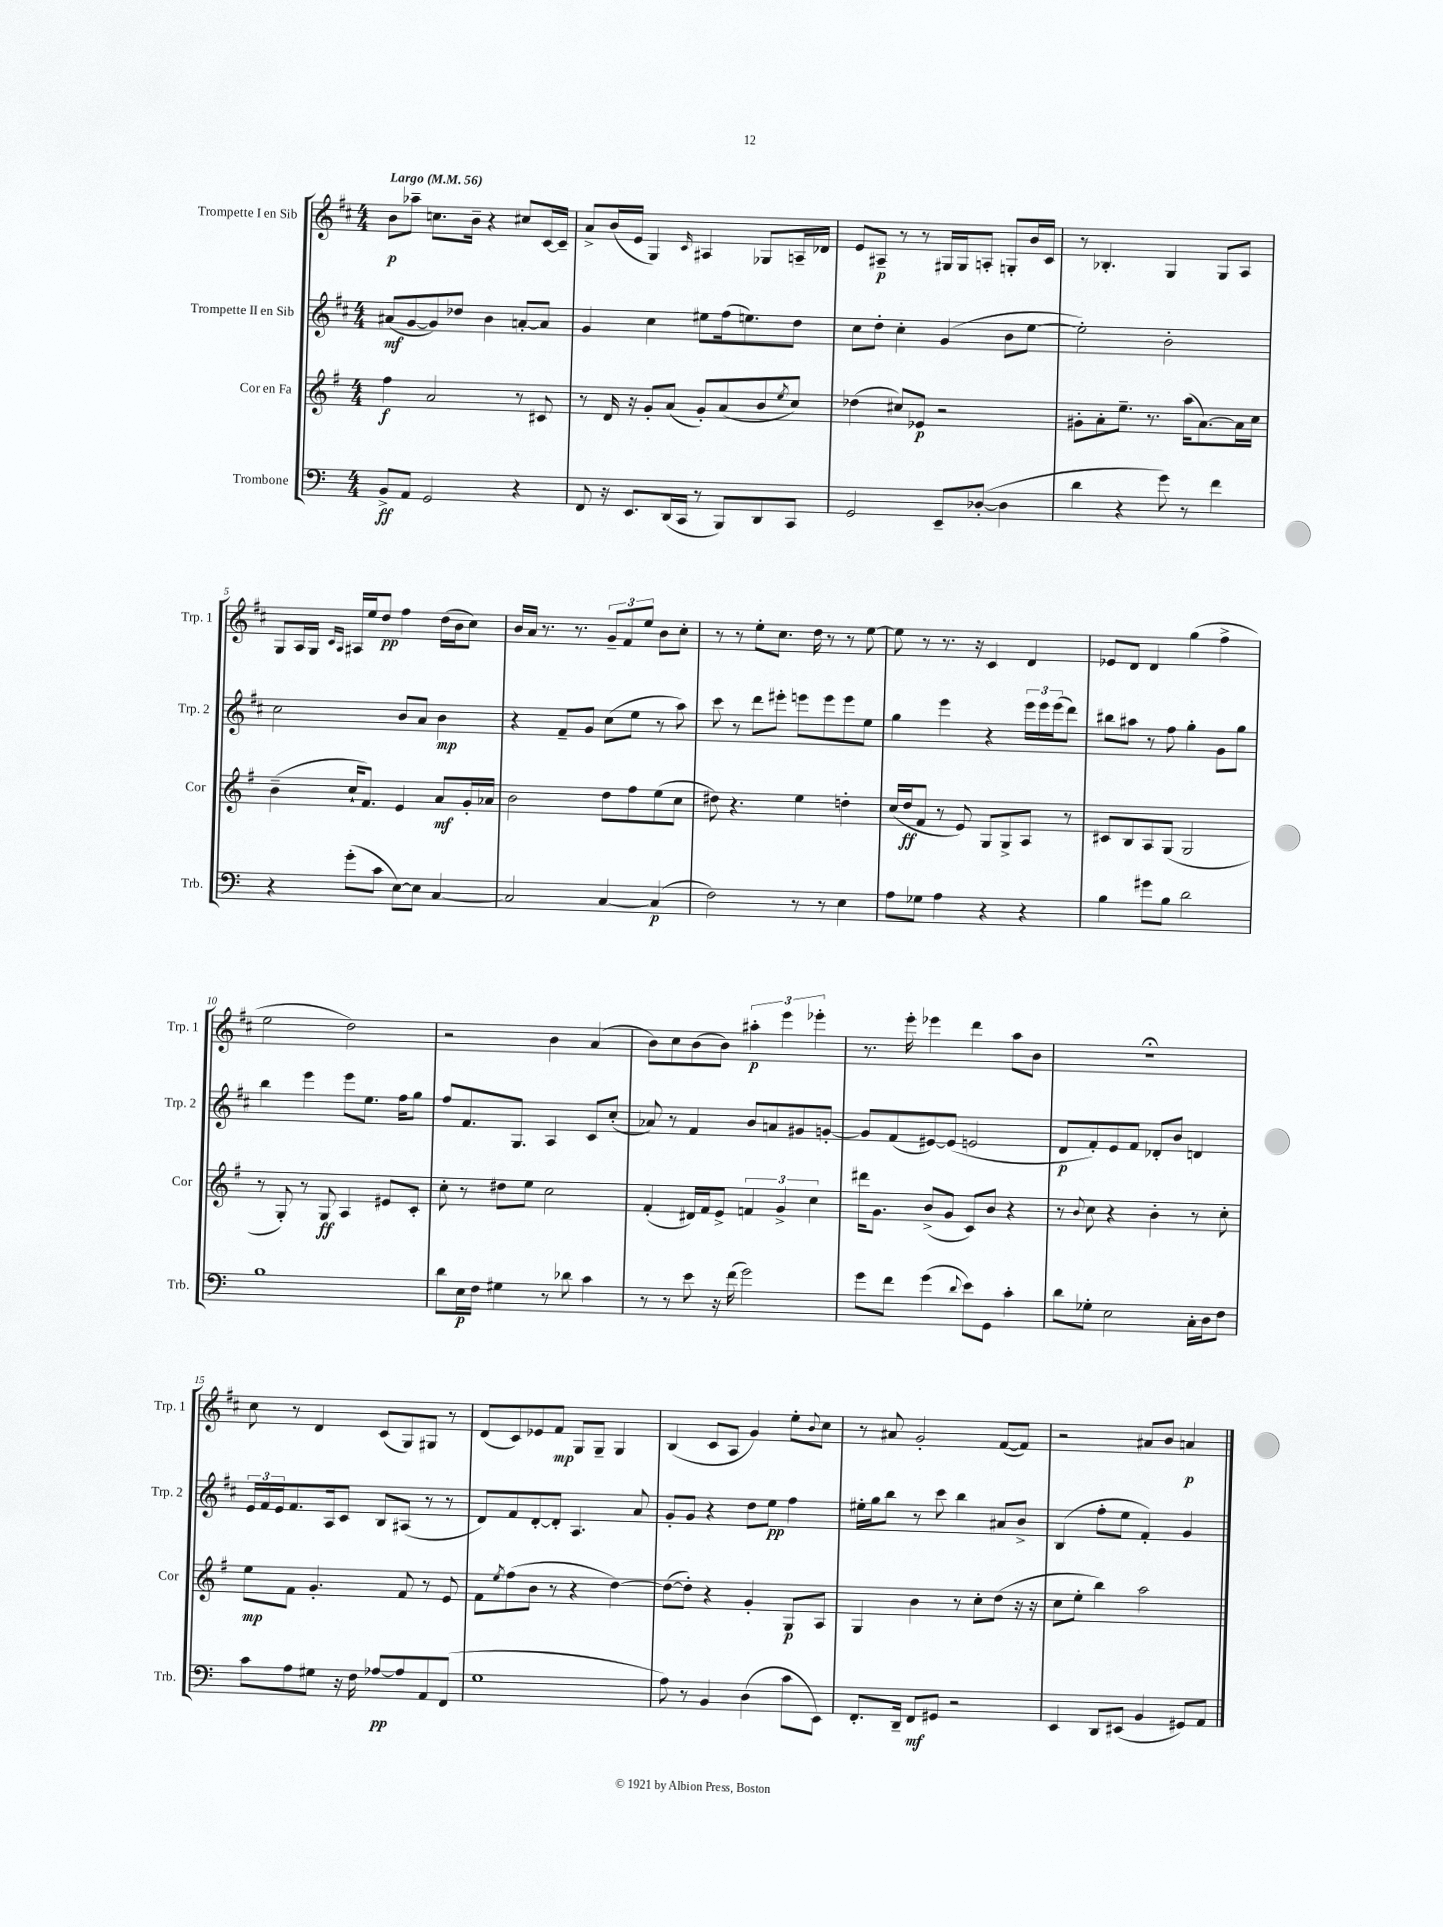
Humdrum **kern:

**kern	**dynam	**kern	**dynam	**kern	**dynam	**kern	**dynam
*part4	*part4	*part3	*part3	*part2	*part2	*part1	*part1
*staff4	*staff4	*staff3	*staff3	*staff2	*staff2	*staff1	*staff1
*I"Trombone	*	*I"Cor en Fa	*	*I"Trompette II en Sib	*	*I"Trompette I en Sib	*
*I'Trb.	*	*I'Cor	*	*I'Trp. 2	*	*I'Trp. 1	*
*clefF4	*	*clefG2	*	*clefG2	*	*clefG2	*
*k[]	*	*k[f#]	*	*k[f#c#]	*	*k[f#c#]	*
*M4/4	*	*M4/4	*	*M4/4	*	*M4/4	*
*MM56	*	*MM56	*	*MM56	*	*MM56	*
=1	=1	=1	=1	=1	=1	=1	=1
!	!	!	!	!	!	!LO:TX:a:B:t=Largo	!
8BB^/L	ff	4ff#\	f	(8a#X/L	mf	8b\L	p
8AA/J	.	.	.	[8g/	.	8aa-X~\J	.
2GG/	.	2a/	.	8g/])	.	8.ccn\L	.
.	.	.	.	8dd-X/J	.	.	.
.	.	.	.	.	.	16b~\Jk	.
.	.	.	.	4b\	.	4r	.
4r	.	8r	.	[8an'/L	.	8cc#X/L	.
.	.	8c#X/	.	8a/J]	.	[16c#/L	.
.	.	.	.	.	.	16c#~/JJ]	.
=2	=2	=2	=2	=2	=2	=2	=2
8FF/	.	8r	.	4g/	.	8a^/L	.
16r	.	16d/	.	.	.	(16b/L	.
8.EE/L	.	16r	.	.	.	16e/JJ	.
.	.	8g'/L	.	4cc#\	.	4G/)	.
(16DD/L	.	(8a/J	.	.	.	.	.
16CC/JJ	.	.	.	.	.	.	.
.	.	.	.	.	.	16qqc#/	.
8r	.	8g'/L)	.	8ee#X\L	.	4A#X/	.
8BBB/L)	.	(8a/	.	(16ff#\k	.	.	.
.	.	.	.	8.een\)	.	.	.
8DD/	.	8b/	.	.	.	8G-X/L	.
.	.	8qee/	.	.	.	.	.
8CC/J	.	8cc/J)	.	8dd\J	.	16An~/L	.
.	.	.	.	.	.	16d-X/JJ	.
=3	=3	=3	=3	=3	=3	=3	=3
2GG/	.	(4dd-X\	.	8cc#\L	.	8e/L	.
.	.	.	.	8dd'\J	.	8A#X~/J	p
.	.	8cc#X/L)	.	4cc#'\	.	8r	.
.	.	8e-X/J	p	.	.	8r	.
8EE~/L	.	2r	.	(4g/	.	16G#X/LL	.
.	.	.	.	.	.	16G#/J	.
([8D-X'/J	.	.	.	.	.	8An'/J	.
4D-\]	.	.	.	8b\L	.	8Gn'/L	.
.	.	.	.	[8ee\J	.	16b/L	.
.	.	.	.	.	.	16c#/JJ	.
=4	=4	=4	=4	=4	=4	=4	=4
4d\	.	8g#X'\L	.	2ee'\])	.	8r	.
.	.	8a'\	.	.	.	4.B-X'/	.
4r	.	8.ee~\J	.	.	.	.	.
.	.	8.r	.	.	.	.	.
8g\)	.	.	.	2b'\	.	4G/	.
8r	.	(16aa\KL	.	.	.	.	.
.	.	[8.a\)	.	.	.	.	.
4f\	.	.	.	.	.	8G/L	.
.	.	16a\L]	.	.	.	8A/J	.
.	.	16cc\JJ	.	.	.	.	.
!!LO:LB:g=z
=5	=5	=5	=5	=5	=5	=5	=5
4r	.	(4b~\	.	2cc#\	.	8G/L	.
.	.	.	.	.	.	16A/L	.
.	.	.	.	.	.	16G/JJ	.
.	.	.	.	.	.	16qqc#/LL	.
.	.	.	.	.	.	16qqA/JJ	.
(8g'\L	.	16cc`/KL	.	.	.	16A#X/LL	.
.	.	8.f#/J)	.	.	.	16ee/J	.
8c\J	.	.	.	.	.	8dd/J	pp
[8E\L)	.	4e/	.	8b/L	.	4ff#\	.
8E\J]	.	.	.	8a/J	.	.	.
[4C/	.	8a/L	mf	4b\	mp	(16dd\LL	.
.	.	.	.	.	.	16b\J	.
.	.	16g'/L	.	.	.	8cc#\J)	.
.	.	16a-X/JJ	.	.	.	.	.
=6	=6	=6	=6	=6	=6	=6	=6
2C/]	.	2b\	.	4r	.	16b/LL	.
.	.	.	.	.	.	16a/JJ	.
.	.	.	.	.	.	8.r	.
.	.	.	.	8f#~/L	.	.	.
.	.	.	.	.	.	8.r	.
.	.	.	.	8g/J	.	.	.
[4C/	.	8dd\L	.	(8cc#\L	.	12g~/L	.
.	.	.	.	.	.	12f#/	.
.	.	8ff#\	.	8ee\J	.	.	.
.	.	.	.	.	.	12ee/J	.
(4C/]	p	(8ee\	.	8r	.	8b\L	.
.	.	8cc\J	.	8aa\)	.	8cc#'\J	.
=7	=7	=7	=7	=7	=7	=7	=7
2F\)	.	8dd#X\)	.	8ccc#\	.	8r	.
.	.	4.r	.	8r	.	8r	.
.	.	.	.	8ddd\L	.	8ee'\L	.
.	.	.	.	8eee#X'\J	.	8.cc#\J	.
8r	.	4ee\	.	8eeen\L	.	.	.
.	.	.	.	.	.	16dd\	.
8r	.	.	.	8eee\	.	8r	.
4E\	.	4ddn'\	.	8eee\	.	8r	.
.	.	.	.	8ee\J	.	[8ee\	.
=8	=8	=8	=8	=8	=8	=8	=8
8A\L	.	(16cc/LL	.	4gg\	.	8ee\]	.
.	.	16dd/J	ff	.	.	.	.
8G-X\J	.	8f#/J	.	.	.	8r	.
4A\	.	8r	.	4eee\	.	8.r	.
.	.	8e/)	.	.	.	.	.
.	.	.	.	.	.	16r	.
4r	.	8G/L	.	4r	.	4c#/	.
.	.	8G^/	.	.	.	.	.
4r	.	8A/J	.	24eee\LL	.	4d/	.
.	.	.	.	24eee\	.	.	.
.	.	.	.	(24eee\J	.	.	.
.	.	8r	.	8ddd\J)	.	.	.
=9	=9	=9	=9	=9	=9	=9	=9
4B\	.	8c#X/L	.	8bb#X\L	.	8e-X/L	.
.	.	8B/	.	8aa#X\J	.	8d/J	.
8g#X\L	.	8A/	.	8r	.	4d/	.
8B\J	.	(8G/J	.	8ff#\	.	.	.
2d\	.	2G/	.	4gg'\	.	(4gg\	.
.	.	.	.	8g\L	.	4ff#^\	.
.	.	.	.	8gg\J	.	.	.
!!LO:LB:g=z
=10	=10	=10	=10	=10	=10	=10	=10
1B	.	8r	.	4bb\	.	2ee\	.
.	.	8G'/)	.	.	.	.	.
.	.	8r	.	4eee\	.	.	.
.	.	8G/	ff	.	.	.	.
.	.	4A/	.	8eee\L	.	2dd\)	.
.	.	.	.	8.ee\J	.	.	.
.	.	8e#X/L	.	.	.	.	.
.	.	.	.	16ff#\KL	.	.	.
.	.	8c'/J	.	8gg\J	.	.	.
=11	=11	=11	=11	=11	=11	=11	=11
8d\L	.	8cc'\	.	8ff#/L	.	2r	.
16E\L	p	8r	.	8.f#/	.	.	.
16F\JJ	.	.	.	.	.	.	.
4G#X\	.	8dd#X\L	.	.	.	.	.
.	.	.	.	8.G/J	.	.	.
.	.	8ee\J	.	.	.	.	.
8r	.	2cc\	.	4A/	.	4b\	.
8d-X\	.	.	.	.	.	.	.
4c\	.	.	.	8c#/L	.	(4a/	.
.	.	.	.	(8cc#'/J	.	.	.
=12	=12	=12	=12	=12	=12	=12	=12
8r	.	(4f#'/	.	8a-X/)	.	8b\L)	.
8r	.	.	.	8r	.	8cc#\	.
8e\	.	16d#X/LL)	.	4f#/	.	(8b\	.
.	.	16f#/J	.	.	.	.	.
16r	.	8e^/J	.	.	.	8b\J)	.
(16f\	.	.	.	.	.	.	.
2g\)	.	6fn/	.	8b/L	.	6aa#X'\	p
.	.	.	.	8an/	.	.	.
.	.	6g^/	.	.	.	6eee\	.
.	.	.	.	8g#X/	.	.	.
.	.	6cc\	.	.	.	6eee-X'\	.
.	.	.	.	[8gn'/J	.	.	.
=13	=13	=13	=13	=13	=13	=13	=13
8g\L	.	16ddd#X\KL	.	8g/L]	.	8.r	.
.	.	8.g\J	.	.	.	.	.
8f\J	.	.	.	(8f#/	.	.	.
.	.	.	.	.	.	16eee'\	.
(4g\	.	(8b^/L	.	[8e#X/)	.	4eee-X\	.
.	.	8g/J	.	(8e#/J]	.	.	.
8qqd/	.	.	.	.	.	.	.
8e\L)	.	8c/L)	.	2en/	.	4ddd\	.
8GG\J	.	8b/J	.	.	.	.	.
4c'\	.	4r	.	.	.	8aa\L	.
.	.	.	.	.	.	8b\J	.
=14	=14	=14	=14	=14	=14	=14	=14
8d\L	.	8r	.	8d/L	p	1r;<	.
.	.	8qqb/	.	.	.	.	.
8G-X'\J	.	8cc\	.	8f#'/)	.	.	.
2E\	.	4r	.	8e/	.	.	.
.	.	.	.	8f#/J	.	.	.
.	.	4b'\	.	8d-X'/L	.	.	.
.	.	.	.	8b/J	.	.	.
16C'\LL	.	8r	.	4dn/	.	.	.
16D\J	.	.	.	.	.	.	.
8F\J	.	8cc'\	.	.	.	.	.
!!LO:LB:g=z
=15	=15	=15	=15	=15	=15	=15	=15
8c\L	.	8ee\L	mp	24e/LL	.	8cc#\	.
.	.	.	.	24f#/	.	.	.
.	.	.	.	24e/J	.	.	.
8A\	.	8f#\J	.	8.f#/	.	8r	.
8G#X\J	.	4.g'/	.	.	.	4d/	.
.	.	.	.	16A/k	.	.	.
16r	.	.	.	8c#/J	.	.	.
16F\	.	.	.	.	.	.	.
[8A-X/L	pp	.	.	8B/L	.	(8c#/L	.
8A-/]	.	8f#/	.	(8A#X/J	.	8G/)	.
8AA/	.	8r	.	8r	.	8G#X/J	.
(8FF/J	.	8e/	.	8r	.	8r	.
=16	=16	=16	=16	=16	=16	=16	=16
1G	.	8f#\L	.	8d/L)	.	(8d/L	.
.	.	8qee/	.	.	.	.	.
.	.	(8ff#\	.	8f#/	.	8c#/)	.
.	.	8b\J	.	[8d'/	.	8e-X/	.
.	.	8r	.	8d'/J]	.	8f#/J	mp
.	.	4r	.	4.A/	.	8G/L	.
.	.	.	.	.	.	8G~/J	.
.	.	[4dd\)	.	.	.	4G/	.
.	.	.	.	8a/	.	.	.
=17	=17	=17	=17	=17	=17	=17	=17
8A\)	.	(8dd\L_	.	8g'/L	.	(4B/	.
8r	.	8dd'\J])	.	8g/J	.	.	.
4BB/	.	4r	.	4r	.	8c#/L	.
.	.	.	.	.	.	8A/J	.
(4D\	.	4g'/	.	8dd\L	.	4g/)	.
.	.	.	.	8ee\J	pp	.	.
8c\L	.	8G/L	p	4ff#\	.	8ee'\L	.
.	.	.	.	.	.	8qqb/	.
8EE\J)	.	8A/J	.	.	.	8cc#\J	.
=18	=18	=18	=18	=18	=18	=18	=18
8.FF'/L	.	4G/	.	16ee#X'\LL	.	8r	.
.	.	.	.	16gg\J	.	.	.
.	.	.	.	8bb\J	.	8a#X/	.
16DD~/Jk	.	.	.	.	.	.	.
8FF/L	mf	4b\	.	8r	.	2g'/	.
8GG#X/J	.	.	.	8ccc#\	.	.	.
2r	.	8r	.	4bb\	.	.	.
.	.	8cc'\L	.	.	.	.	.
.	.	(8dd\J	.	8a#X/L	.	([8f#/L	.
.	.	16r	.	8b^/J	.	8f#/J])	.
.	.	16r	.	.	.	.	.
=19	=19	=19	=19	=19	=19	=19	=19
4EE/	.	8cc\L	.	(4B/	.	2r	.
.	.	8ee'\J	.	.	.	.	.
8DD/L	.	4bb\)	.	8ff#'\L	.	.	.
(8EE#X/J	.	.	.	8ee\J	.	.	.
4BB/	.	2aa\	.	4f#'/)	.	8a#X/L	.
.	.	.	.	.	.	8b/J	.
8GG#X/L)	.	.	.	4g/	.	4an/	p
8AA/J	.	.	.	.	.	.	.
==	==	==	==	==	==	==	==
*-	*-	*-	*-	*-	*-	*-	*-
